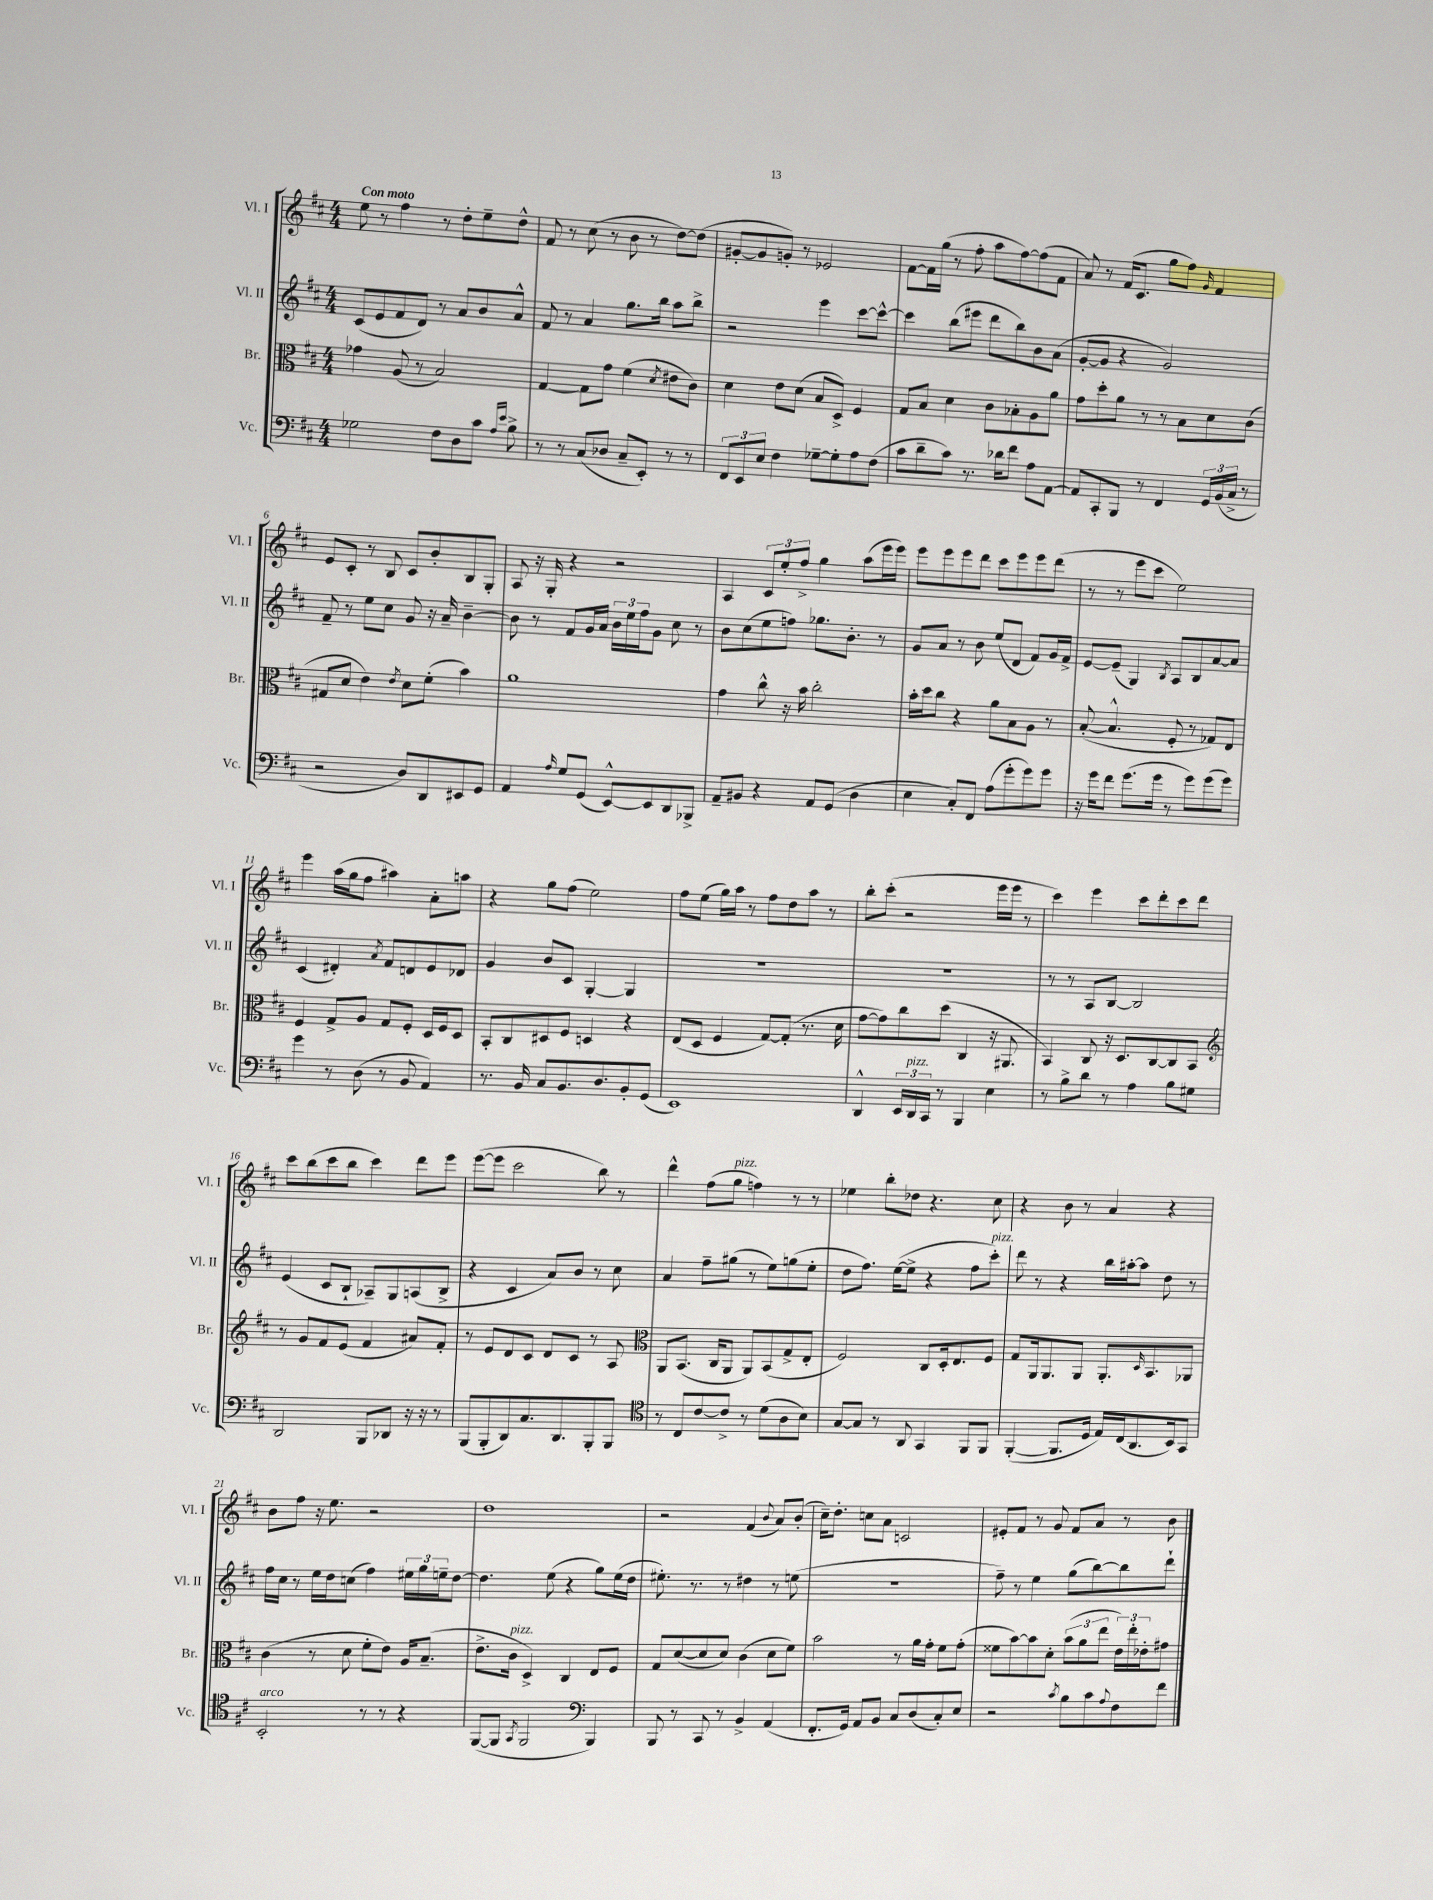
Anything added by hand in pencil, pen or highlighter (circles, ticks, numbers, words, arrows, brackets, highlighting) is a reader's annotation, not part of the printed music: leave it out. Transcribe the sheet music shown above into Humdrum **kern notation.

**kern	**kern	**kern	**kern
*staff4	*staff3	*staff2	*staff1
*clefF4	*clefC3	*clefG2	*clefG2
*k[f#c#]	*k[f#c#]	*k[f#c#]	*k[f#c#]
*M4/4	*M4/4	*M4/4	*M4/4
2G-	4g-	(8c#	8ee
.	.	8e	8r
.	(8A	8f#	4ff#
.	8r	8d)	.
8F#	2B)	8r	8r
8D	.	8a	8dd'
8c#	.	8b	8ee~
16qqA	.	.	.
16qqe	.	.	.
8B^	.	8a^^	8dd^^
=	=	=	=
8r	[4G	8f#	8f#
8r	.	8r	8r
(8C#	8G]	4a	(8cc#
8D-	8g	.	8r
8C#~	(4f#	8.gg	8b
8EE')	.	.	8r
.	.	16bb	.
.	8qd	.	.
8r	8e#	8aa	[8dd)
8r	8c#)	8bb^	(8dd]
=	=	=	=
12FF#	4d	2r	[8g#'
12EE	.	.	.
.	.	.	8g#]
12E	.	.	.
4F#	8e	.	8g')
.	(8d	.	8r
[8G-~	8B	4eee	2e-
8G-']	8D^)	.	.
8A	4F#	[8ccc#	.
(8F#	.	8ccc#^^_	.
=	=	=	=
8c#	8G	4ccc#]	[8f#
8d~	8B	.	16f#]
.	.	.	(16gg
8c#)	4d	(8bb	8r
8.r	.	8eee#	8ff#'
.	8c#	8ddd	8aa
16d-	.	.	.
8f#	8B-'	8bb)	[8ff#)
8A	8A	8b	(8ff#]
[8AA	8a	(8a	8f#
=	=	=	=
8AA]	8g	[8g'	8a)
8CC#'	8dd'	8g]	8r
8BBB	8a	4r	(16f#
.	.	.	8.c#
8r	8r	.	.
4FF#	8r	2g)	8gg
.	8B	.	8ff#)
.	.	.	16qqg
24GG	8d	.	4f#
(24BB	.	.	.
24C#^	.	.	.
8r	(8c#	.	.
=	=	=	=
2r	8G#	8f#~	8e
.	8d	8r	8c#'
.	4e)	8ee	8r
.	.	8cc#	8B
.	8qe	.	.
8D)	8d	8g	8c#
8DD	(8f#'	16r	8b'
.	.	16a~	.
8EE#	4b)	[4b~	8B
8GG	.	.	8G'
=	=	=	=
4AA	1a	8b]	8A
.	.	8r	16r
.	.	.	16G'
16qqA	.	.	.
8G	.	8f#	4r
(8GG	.	16g	.
.	.	16a	.
[8EE^^)	.	24b	2r
.	.	24ee	.
.	.	24ff#	.
8EE]	.	8g	.
8DD	.	8cc#	.
8BBB-^	.	8r	.
=	=	=	=
8AA~	4g	8b	4A
8BB#	.	(8cc#	.
4r	8cc#^^	8ee	12c#
.	.	.	12ee'
.	16r	8ff)	.
.	.	.	12ff#^
.	16b	.	.
8AA	2cc#'	8.gg-	4gg
(8GG	.	.	.
.	.	8.b'	.
4D	.	.	(8aa
.	.	8r	16eee
.	.	.	16eee)
=	=	=	=
4E	16b'	8g	8eee
.	16dd	.	.
.	8cc#	8a	8eee
8C#')	4r	8r	8eee
8FF#	.	8b	8ddd
(8A	8a	(8ee	8ccc#
8g'	8B	8d	8eee
8g)	8A	8f#)	8eee
8g	8r	16g	(8ddd
.	.	16f#^	.
=	=	=	=
16r	([8B'	[8e	8r
16g	.	.	.
8f#	4.B^^]	(8e~]	8r
(8.g	.	4G)	8eee
.	.	.	8ccc#
16g	.	.	.
.	.	8qB	.
8r	8F#'	8A	2ee)
8g)	8r	8B	.
(8g	8G-)	[8a	.
8g)	8E	8a]	.
=	=	=	=
4g	4F#	(4c#	4eee
8r	8G^	4d#')	(16aa
.	.	.	16gg
(8D	8A	.	8ff#
.	.	8qa	.
8r	8G	8f#	4aa#)
8BB	8F#'	8d	.
4AA)	16D	8e	8a'
.	16F#	.	.
.	8D	8d-	8aa
=	=	=	=
8.r	8BB'	4g	4r
.	8C#	.	.
16BB	.	.	.
8C#	8D#	8b	8gg
8.BB	8F#	8c#	(8ff#
.	4D	[4G'	2ee)
8.D	.	.	.
8BB'	4r	4G]	.
(8GG	.	.	.
=	=	=	=
1EE)	(8E	1r	8ff#
.	8D	.	(8ee
.	4F#	.	16gg)
.	.	.	16aa
.	.	.	8r
.	[8G)	.	8ff#
.	(8G']	.	8dd
.	8.r	.	8aa
.	.	.	8r
.	16d	.	.
=	=	=	=
4DD^^	[8g	1r	8bb'
.	8g])	.	(8ccc#'
24EE	8cc#	.	2r
24DD	.	.	.
24CC#	.	.	.
8r	(8dd	.	.
4BBB	4C#	.	.
4E	16r	.	16eee
.	8.AA#	.	16eee
.	.	.	8r
=	=	=	=
8r	4BB)	8r	4ccc#)
8B^	.	8r	.
8d	8C#	8A	4eee
8r	16r	[8B	.
.	8.D	.	.
4A	.	2B]	8ccc#
.	[8C#	.	8ddd'
8B	8C#]	.	8ccc#
8G#	8BB	.	8ddd
=	=	=	=
*	*clefG2	*	*
2DD	8r	(4e	8ccc#
.	8g	.	(8bb
.	8f#	8c#	8ccc#
.	(8e	8B`	8bb
8BBB	4f#	8A-~)	4ccc#)
8DD-	.	8G	.
16r	8a#)	(8A	8ddd
16r	.	.	.
8r	8f#'	8B^	8eee
=	=	=	=
(8BBB	8r	4r	([8eee
8BBB'	8e	.	8eee]
8DD)	8d	4c#	2ccc#
8.C#	8c#	.	.
.	8d	8a)	.
8.DD	.	.	.
.	8c#	8b	.
8BBB'	8r	8r	8bb)
8BBB	8A	8cc#	8r
=	=	=	=
*clefC4	*clefC3	*	*
8r	8AA	4a	4ddd^^
8C#	(8.BB	.	.
[8c#	.	8ff#~	(8ff#
.	16C#	.	.
8c#^]	8AA	(8gg#	8gg
8r	8AA)	8r	4ff)
(8d	(8BB	8ee)	.
8A	8G^	(8gg	8r
8B)	8E'	8ee'	8r
=	=	=	=
[8G	2F#)	8dd	4ee-
8G]	.	8.ff#)	.
8r	.	.	8bb'
.	.	([16ee	.
8AA	.	8ee^]	8dd-
4GG	8C#	4r	4.r
.	16D'	.	.
.	8.E	.	.
8FF#	.	8ff#	.
8FF#	8F#	8ccc#')	8cc#
=	=	=	=
([4FF#'	8G	8ddd	4r
.	16AA	8r	.
.	8.AA	.	.
8.FF#]	.	4r	8b
.	8AA	.	8r
16D	.	.	.
16E)	8.AA'	16bb	4a
(16C#	.	[16aa#'	.
8.AA	.	8aa#]	.
.	16qqD	.	.
.	8.BB	.	.
.	.	8dd	4r
16BB)	.	.	.
8GG	8AA-	8r	.
=	=	=	=
2BB'	(4c#	16ff#	8b
.	.	16cc#	.
.	.	8r	8ff#
.	8r	16ee	16r
.	.	16dd	8.ee
.	8d	(8cc	.
8r	8f#'	4ff#)	2r
8r	8e)	.	.
4r	16A	24ee#	.
.	.	24gg	.
.	(8.B~	.	.
.	.	24ee~	.
.	.	[8dd	.
=	=	=	=
([8FF#	8.e^	4.dd]	1dd
8FF#]	.	.	.
.	16c#	.	.
8qGG	.	.	.
2FF#	4D^)	.	.
.	.	(8ee	.
.	4C#	4r	.
*clefF4	*	*	*
4BBB)	8E	8gg)	.
.	8F#	(16ee	.
.	.	16dd	.
=	=	=	=
8BBB	8G	8.ee#')	2r
8r	([8d	.	.
.	.	8.r	.
8CC#	8d]	.	.
8r	8d)	8r	.
4BB^	(4c#	4dd#	(4f#
.	.	.	8qqb
(4AA	8d	8r	8a)
.	8f#)	(8ee	(8b'
=	=	=	=
8.FF#'	2b	1r	16cc#~)
.	.	.	8.dd'
16GG)	.	.	.
8AA	.	.	8cc
8BB	.	.	8a
8C#	8r	.	2c
(8D	16a	.	.
.	16g'	.	.
8C#')	8f#	.	.
8E	(8g'	.	.
=	=	=	=
2r	8f##	8ff#~)	8e#'
.	[8b)	8r	8f#
.	8b]	4ee	8r
.	8d'	.	8g
8qc#	.	.	.
8B	(12b	(8gg	8f#
.	12a	.	.
8c#	.	[8bb)	8a
.	12ee	.	.
8qqA	.	.	.
8F#	24e)	8bb]	8r
.	24ee'	.	.
.	24e-'	.	.
8f#	8g#	8ddd`	8b
==	==	==	==
*-	*-	*-	*-
